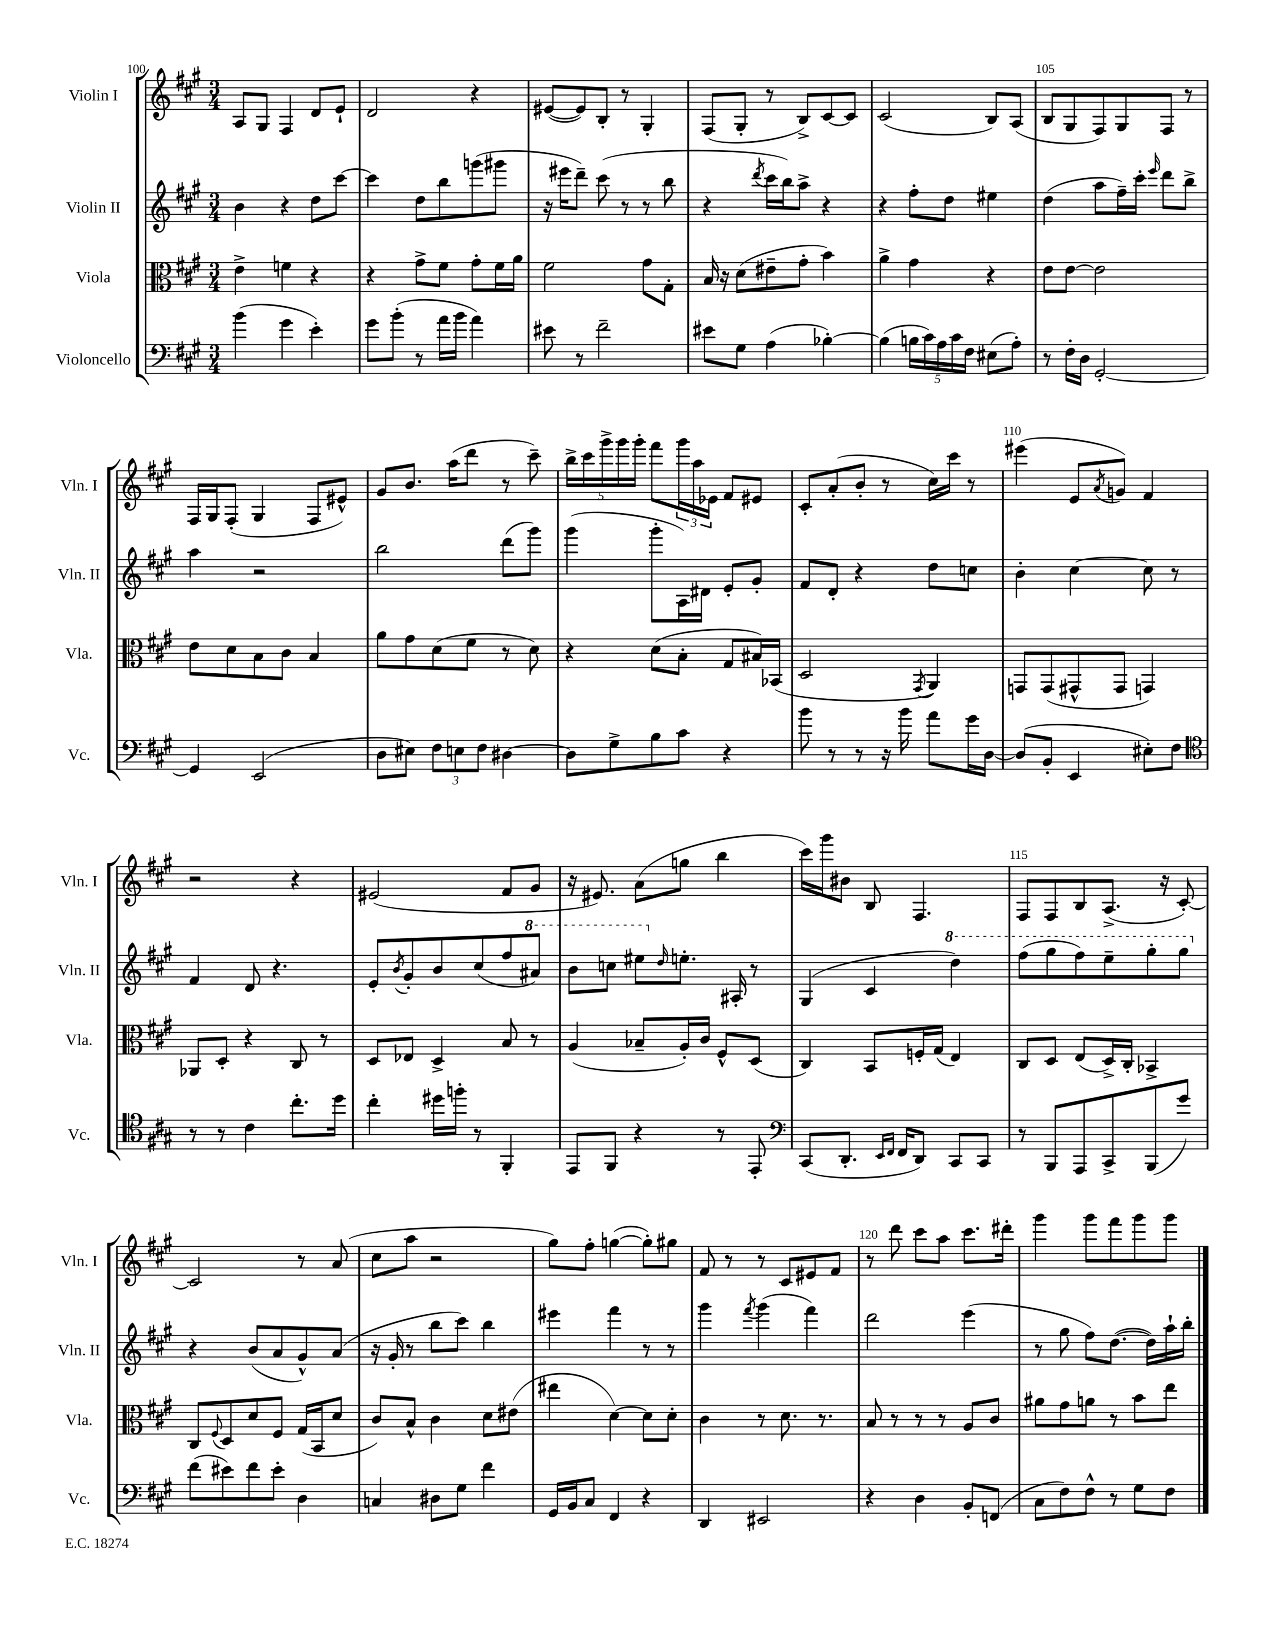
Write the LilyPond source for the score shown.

<<
\new StaffGroup <<
\new Staff = "s0" \with { instrumentName = "Violin I" shortInstrumentName = "Vln. I" } {
    \clef treble \key a \major \numericTimeSignature \time 3/4
    a8 gis8 fis4 d'8 e'8-! |
    d'2 r4 |
    eis'8~( eis'8) b8-. r8 gis4-. |
    fis8( gis8-. r8 b8->) cis'8~ cis'8 |
    cis'2( b8) a8( |
    b8 gis8 fis8) gis8 fis8 r8 |
    fis16 gis16 fis8-.( gis4 fis8 eis'8-^) |
    gis'8 b'8. a''16( d'''8 r8 cis'''8--) |
    \tuplet 5/4 { b''16-> cis'''16 gis'''16-> gis'''16 gis'''16-. } fis'''8 \tuplet 3/2 { gis'''16 a''16 ees'16 } fis'8 eis'8 |
    cis'8-. a'8-.( b'8-. r8 cis''16) cis'''16 r8 |
    eis'''4( e'8 \acciaccatura { a'8 } g'8) fis'4 |
    r2 r4 |
    eis'2( fis'8 gis'8 |
    r16 eis'8.) a'8( g''8 b''4 |
    cis'''16) gis'''16 bis'8 b8 fis4. |
    fis8 fis8 b8 a8.->( r16 cis'8~-.) |
    cis'2 r8 a'8( |
    cis''8 a''8 r2 |
    gis''8) fis''8-. g''4~( g''8-.) gis''8 |
    fis'8 r8 r8 cis'8 eis'8 fis'8 |
    r8 d'''8 cis'''8 a''8 cis'''8. dis'''16-. |
    gis'''4 gis'''8 fis'''8 gis'''8 gis'''8 \bar "|." |
}
\new Staff = "s1" \with { instrumentName = "Violin II" shortInstrumentName = "Vln. II" } {
    \clef treble \key a \major \numericTimeSignature \time 3/4
    b'4 r4 d''8 cis'''8~ |
    cis'''4 d''8 b''8 g'''8( gis'''8 |
    r16 eis'''16 d'''8--) cis'''8( r8 r8 b''8 |
    r4 \acciaccatura { d'''8 } cis'''16 b''16) a''8-> r4 |
    r4 fis''8-. d''8 eis''4 |
    d''4( a''8 fis''16--) cis'''16-. \grace { e'''16 } d'''8 b''8-> |
    a''4 r2 |
    b''2 d'''8( gis'''8) |
    gis'''4( gis'''8-. a16) dis'16 e'8-. gis'8-. |
    fis'8 d'8-. r4 d''8 c''8 |
    b'4-. cis''4~ cis''8 r8 |
    fis'4 d'8 r4. |
    e'8-. \acciaccatura { b'8 } gis'8-. b'8 cis''8( fis''8 \ottava #1 ais''8) |
    b''8 c'''8 eis'''8 \ottava #0 \grace { d''16 } e''!8.-. ais16-. r8 |
    gis4( cis'4 \ottava #1 d'''4) |
    fis'''8( gis'''8 fis'''8) e'''8-- gis'''8-. gis'''8 \ottava #0 |
    r4 b'8( a'8 gis'8-^) a'8( |
    r16 gis'16-. r8 b''8 cis'''8) b''4 |
    eis'''4 fis'''4 r8 r8 |
    gis'''4 \acciaccatura { fis'''8 } gis'''4( fis'''4) |
    d'''2 e'''4( |
    r8 gis''8 fis''8) d''8.~( d''16) a''16-! b''16-. \bar "|." |
}
\new Staff = "s2" \with { instrumentName = "Viola" shortInstrumentName = "Vla." } {
    \clef alto \key a \major \numericTimeSignature \time 3/4
    e'4-> f'4 r4 |
    r4 gis'8-> fis'8 gis'8-. fis'16 a'16 |
    fis'2 gis'8 gis8-. |
    b16 r16 d'8( eis'8-- gis'8-. b'4) |
    a'4-> gis'4 r4 |
    e'8 e'8~ e'2 |
    e'8 d'8 b8 cis'8 b4 |
    a'8 gis'8 d'8( fis'8 r8 d'8) |
    r4 d'8( b8-. gis8 bis16) bes,16( |
    d2 \acciaccatura { gis,8 } a,4) |
    g,8 g,8( gis,8-^ gis,8 g,4) |
    aes,8 d8-. r4 cis8 r8 |
    d8 ees8 d4-> b8 r8 |
    a4( bes8-- a16-.) cis'16 fis8-^ d8( |
    cis4) b,8 f16-. gis16( e4) |
    cis8 d8 e8( d16->) cis16-. bes,4-> |
    cis8 \appoggiatura { fis8 } d8 d'8 fis8 gis16( b,16 d'8 |
    cis'8) b8-^ cis'4 d'8 eis'8( |
    eis''4 d'4~) d'8 d'8-. |
    cis'4 r8 d'8. r8. |
    b8 r8 r8 r8 a8 cis'8 |
    ais'8 gis'8 a'8 r8 b'8 e''8 \bar "|." |
}
\new Staff = "s3" \with { instrumentName = "Violoncello" shortInstrumentName = "Vc." } {
    \clef bass \key a \major \numericTimeSignature \time 3/4
    b'4( gis'4 e'4-.) |
    gis'8 b'8-.( r8 a'16 b'16 a'4) |
    eis'8 r8 fis'2-- |
    eis'8 gis8 a4( bes4~-.) |
    bes4( \tuplet 5/4 { b16 cis'16) a16 cis'16 fis16 } eis8( a8-.) |
    r8 fis16-. d16 gis,2~-. |
    gis,4 e,2( |
    d8 eis8) \tuplet 3/2 { fis8 e8 fis8 } dis4~ |
    dis8 gis8-> b8 cis'8 r4 |
    b'8 r8 r8 r16 b'16 a'8 gis'16 d16~ |
    d8( b,8-. e,4 eis8-.) fis8 |
    \clef tenor r8 r8 cis'4 cis''8.-. d''16 |
    cis''4-. dis''16 f''16-. r8 fis,4-. |
    e,8 fis,8 r4 r8 e,8-. |
    \clef bass cis,8( d,8.-. \grace { e,16 fis,16 } fis,16 d,8) cis,8 cis,8 |
    r8 b,,8 a,,8 cis,8-> b,,8( gis'8) |
    fis'8( eis'8) fis'8 eis'8-. d4 |
    c4 dis8 gis8 fis'4 |
    gis,16 b,16 cis8 fis,4 r4 |
    d,4 eis,2 |
    r4 d4 b,8-. f,8( |
    cis8 fis8) fis8-^ r8 gis8 fis8 \bar "|." |
}
>>
>>
\layout { \context { \Score currentBarNumber = #100 \override BarNumber.break-visibility = ##(#f #t #t) barNumberVisibility = #(every-nth-bar-number-visible 5) } }
